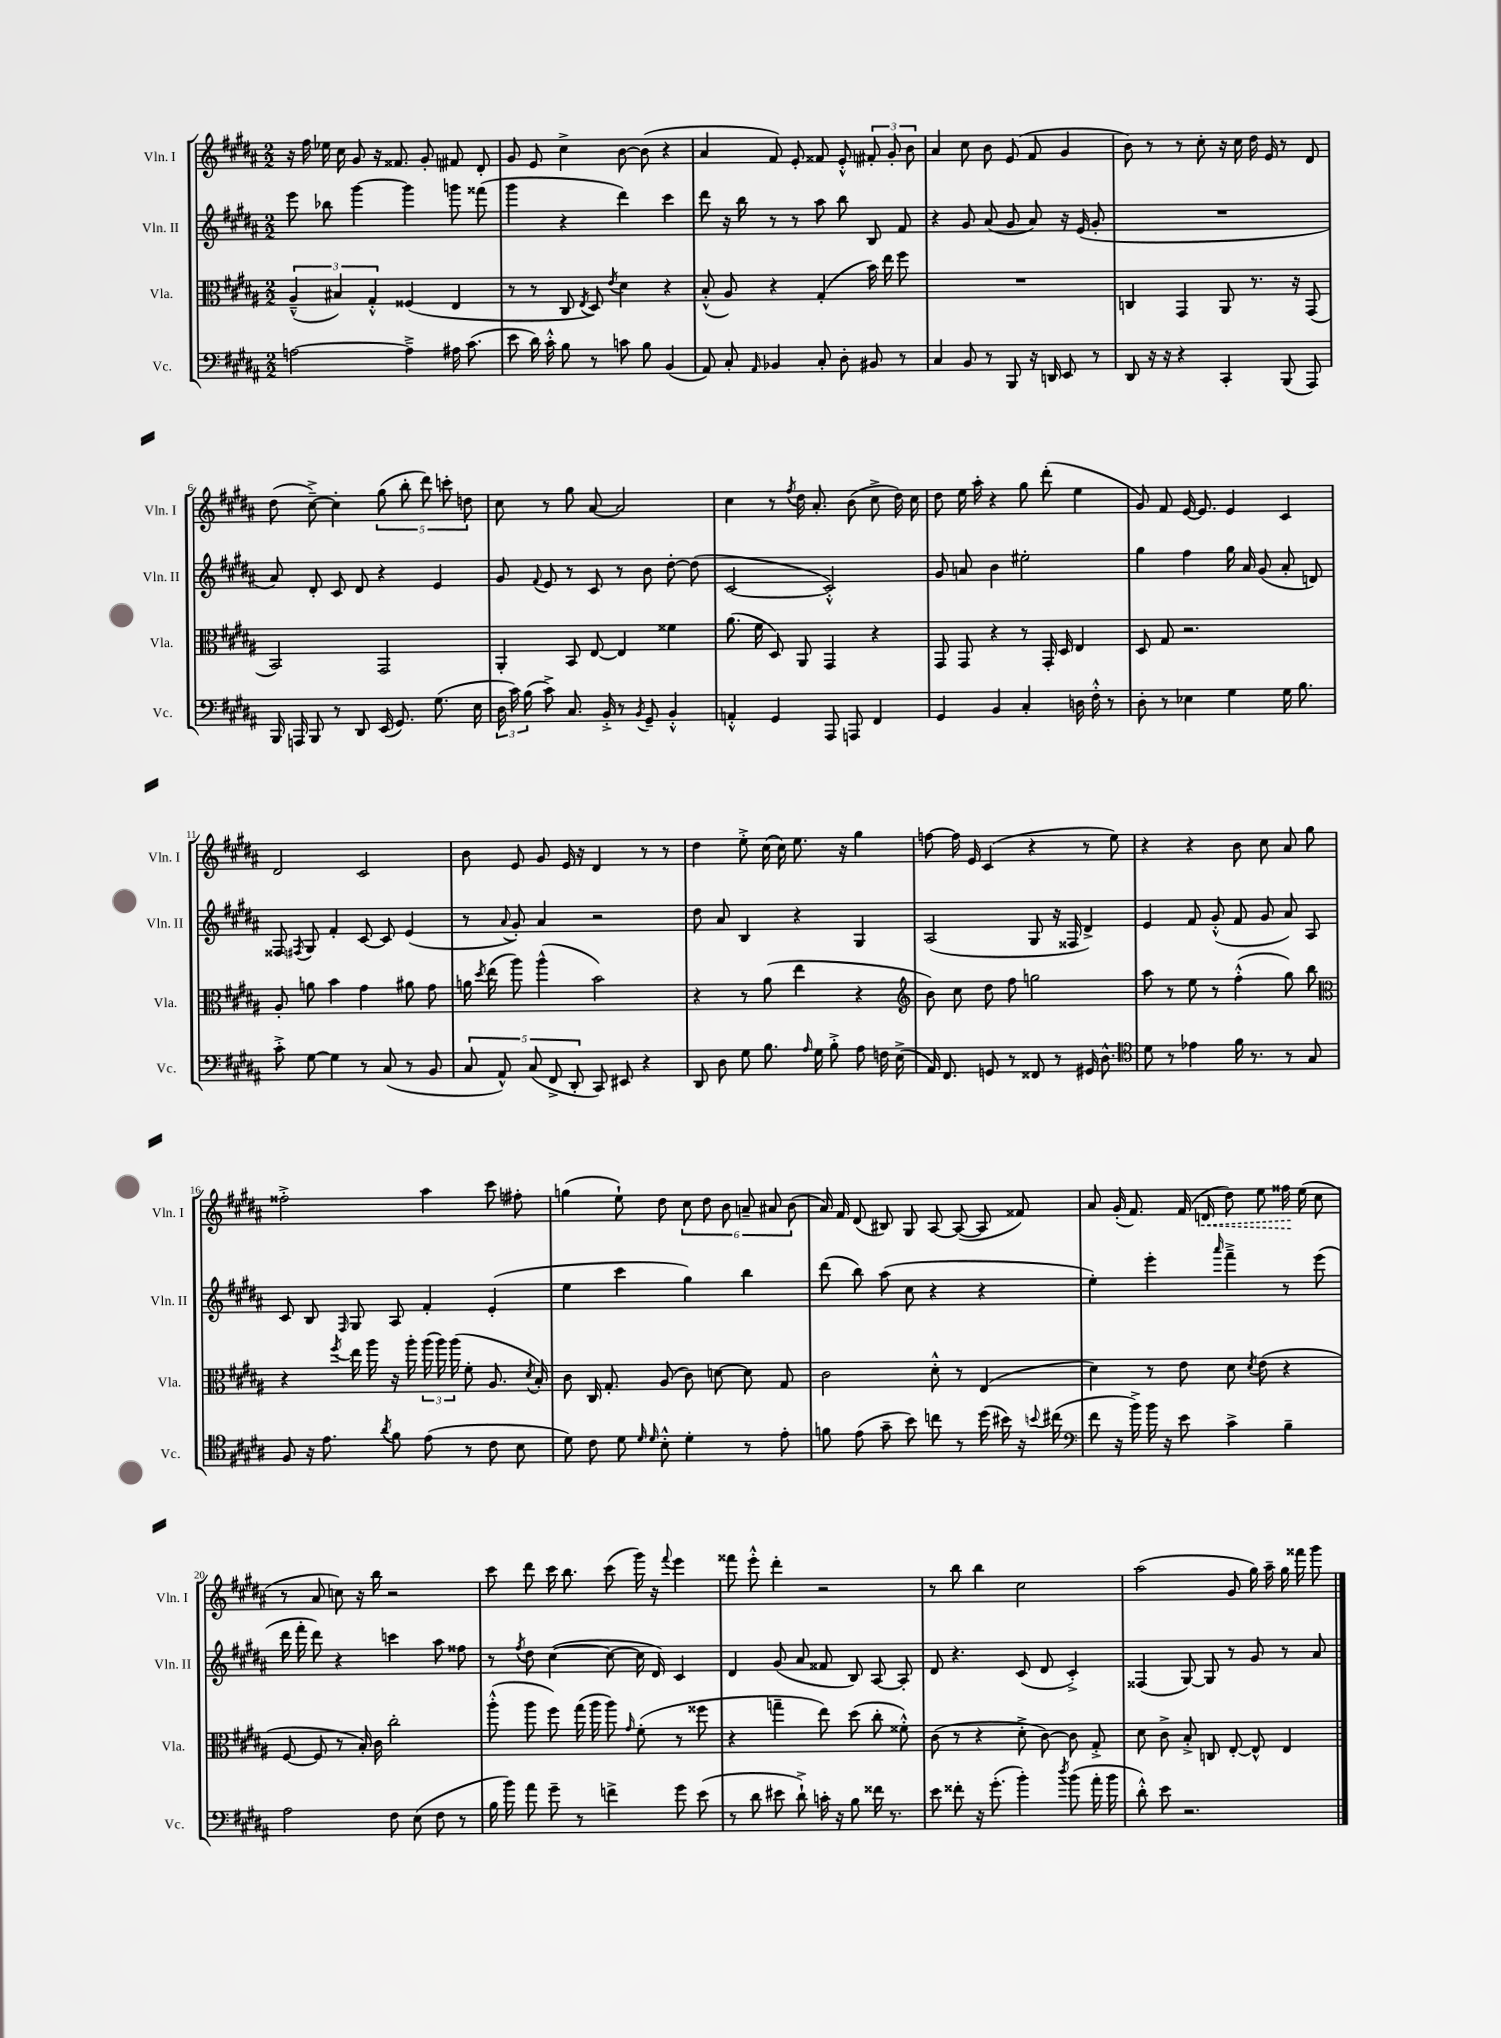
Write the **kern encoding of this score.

**kern	**kern	**kern	**kern
*staff4	*staff3	*staff2	*staff1
*clefF4	*clefC3	*clefG2	*clefG2
*k[f#c#g#d#a#]	*k[f#c#g#d#a#]	*k[f#c#g#d#a#]	*k[f#c#g#d#a#]
*M2/2	*M2/2	*M2/2	*M2/2
[2A	(6A#~^^	8eee	16r
.	.	.	16ff#
.	.	8bb-	16ee-
.	6B#)	.	.
.	.	.	16cc#
.	.	[4ggg#	8g#
.	6G#'^^	.	.
.	.	.	16r
.	.	.	8.f##
4A~^]	(4F##	4ggg#]	.
.	.	.	8g#'
16A#	4E	8ggg	8f#
(8.c#	.	.	.
.	.	(8fff##	8d#'
=	=	=	=
8e	8r	4ggg#	8g#
16d#)	8r	.	8e
16c#'^^	.	.	.
8B	8C#	4r	4cc#^
.	8qE	.	.
8r	8D#)	.	.
.	8qe	.	.
8c	4d#	4ddd#)	[8b
8B	.	.	(8b]
(4BB	4r	4ccc#	4r
=	=	=	=
8AA#)	(8B'^^	8ddd#	4a#
8C#'	8A#)	16r	.
.	.	16bb	.
16qqAA#	.	.	.
4BB-	4r	8r	8f#)
.	.	8r	8e'
8C#'	(4G#'	8aa#	8f##
8D#'	.	8bb	8e'^^
8BB#	16b)	8B	12f#'
.	16ee	.	.
.	.	.	12g#'
8r	8ff#	8f#	.
.	.	.	12b
=	=	=	=
4C#	1r	4r	4a#
8BB	.	8g#	8cc#
8r	.	(8a#	8b
8BBB	.	8g#	(8e
16r	.	8a#)	8f#
16DD	.	.	.
8EE	.	16r	4g#
.	.	(16e	.
8r	.	8g#'	.
=	=	=	=
8DD#	4C	1r	8b)
16r	.	.	8r
16r	.	.	.
4r	4GG#	.	8r
.	.	.	8cc#'
4CC#'	8AA#	.	16r
.	.	.	16cc#
.	8.r	.	16dd#
.	.	.	16e
(8BBB	.	.	8r
.	16r	.	.
8AAA#)	(8GG#	.	8d#
=	=	=	=
16BBB	2BB)	8a#)	(8dd#
16AAA	.	.	.
8BBB	.	8d#'	[8cc#~^)
8r	.	8c#	4cc#']
8DD#	.	8d#	.
(16EE	2GG#	4r	(10gg#
8.GG#)	.	.	.
.	.	.	10bb'
.	.	.	10ddd#)
(8.G#	.	4e	.
.	.	.	10ccc'
.	.	.	10dd
16E	.	.	.
=	=	=	=
24D#	4AA#'	8g#	8cc#
24c#)	.	.	.
(24B	.	.	.
.	.	8qqf#	.
8c#^)	.	8e	8r
8.C#	8BB	8r	8gg#
.	[8E	8c#	[8a#
16BB'^	.	.	.
8r	4E]	8r	2a#]
8qBB	.	.	.
8GG#~	.	8b	.
4BB'^^	4f##	[8dd#'	.
.	.	(8dd#]	.
=	=	=	=
4AA'^^	(8.a#	[2c#	4cc#
.	16f#	.	.
4GG#	8D#)	.	8r
.	.	.	8qff#
.	8AA#	.	16dd#
.	.	.	8.a#'
8AAA#	4GG#	2c#'^^])	.
8AAA	.	.	(8b
4FF#	4r	.	8cc#^
.	.	.	16dd#)
.	.	.	16cc#
=	=	=	=
4GG#	8GG#	8g#	8dd#
.	8GG#	8a	16ee
.	.	.	16aa#'
4BB	4r	4b	4r
4C#'	8r	2ee#'	8gg#
.	16GG#'	.	(8ddd#'
.	16D#	.	.
16D	4E	.	4ee
16F#'^^	.	.	.
8r	.	.	.
=	=	=	=
8D#'	8D#	4gg#	8g#)
8r	8G#	.	8f#
4E-	2.r	4ff#	[16e
.	.	.	8.e]
4G#	.	16gg#	4e
.	.	16a#	.
.	.	(8g#	.
16G#	.	8a#'	4c#
8.B	.	.	.
.	.	8d)	.
=	=	=	=
8c#'^	8A#'	8F##	2d#
.	.	8qF#	.
[8G#	8a	8G#	.
4G#]	4b	4f#'	.
8r	4g#	[8c#	2c#
(8C#	.	8c#]	.
8r	8a#	(4e	.
8BB	8g#	.	.
=	=	=	=
10C#	16a	8r	8b
.	8qdd#	.	.
.	(16ee	.	.
10AA#^^)	.	.	.
.	.	8qqa#	.
.	8aa#)	8g#')	8e
(10C#	.	.	.
.	(4aa#^^	4a#	8g#
10FF#^	.	.	.
.	.	.	16e
10DD#'	.	.	.
.	.	.	16r
8CC#)	2b)	2r	4d#
8EE#	.	.	.
4r	.	.	8r
.	.	.	8r
=	=	=	=
8DD#	4r	8dd#	4dd#
8D#	.	8a#	.
8G#	8r	4B	8ee'^
8.B	(8a#	.	(16cc#
.	.	.	16cc#)
.	4ee	4r	8.ee
16qqA#	.	.	.
16G#	.	.	.
8B'^	.	.	.
.	.	.	16r
8A#	4r	4G#	4gg#
16F	.	.	.
(16E^	.	.	.
=	=	=	=
*	*clefG2	*	*
16AA#)	8b)	(2A#	[8ff
8.FF#	.	.	.
.	8cc#	.	16ff]
.	.	.	16e
8GG	8dd#	.	(4c#
8r	8ff#	.	.
8FF##	2gg	8G#	4r
8r	.	16r	.
.	.	16F##	.
16GG#	.	4d#^)	8r
8.D#^^	.	.	.
.	.	.	8ee)
=	=	=	=
*clefC4	*	*	*
8d#	8aa#	4e	4r
8r	8r	.	.
4e-	8ee	8f#	4r
.	8r	(8g#'^^	.
16f#	(4ff#'^^	8f#	8b
8.r	.	.	.
.	.	8g#	8cc#
8r	8gg#)	8a#)	8a#
8G#	8bb	8A#	8gg#
=	=	=	=
*	*clefC3	*	*
8F#	4r	8c#	2ff##'^
16r	.	8B	.
8.e	.	.	.
.	8qff#	16qqF#	.
.	16ee	8G#	.
.	16aa#	.	.
8qa#	.	.	.
8f#	16r	8A#	.
.	16aa#'	.	.
(8e	(24aa#	4f#'	4aa#
.	24aa#)	.	.
.	(24aa#	.	.
8r	8f#'	.	.
8c#	8.A#	(4e'	8ccc#
8B	.	.	8ff#'
.	8qd#	.	.
.	16B')	.	.
=	=	=	=
8d#)	8c#	4ee	(4gg
8c#	16C#	.	.
.	8.G#'	.	.
8d#	.	4ccc#	8ee`)
16qqd#	.	.	.
16qqd#	.	.	.
8B'^^	(8A#	.	8dd#
4d#'	8c#)	4gg#)	12cc#
.	.	.	12dd#
.	[8d	.	.
.	.	.	12b
8r	8d]	4bb	12a~
.	.	.	12a#
8e'	8G#	.	.
.	.	.	(12b
=	=	=	=
8f	2c#	(8ddd#	16a#)
.	.	.	16f#
(8e	.	8bb)	(8d#
8g#~	.	(8aa#	8B#)
8b)	.	8cc#	8G#
8cc	8d#'^^	4r	[8A#
8r	8r	.	(8A#_
(16dd#	(4E	4r	8A#]
16b#)	.	.	.
16r	.	.	8f##)
8qqb	.	.	.
(16cc#	.	.	.
=	=	=	=
*clefF4	*	*	*
8f#	4d#)	4ee')	8a#
16r	.	.	(16g#'
16b^)	.	.	8.f#)
16b	8r	4eee'	.
16r	.	.	.
8e	8e	.	(16f#
.	.	.	16d
.	.	16qqaaa#	.
4c#^	8d#	4fff#~^	8dd#)
.	8qd#	.	.
.	(8e	.	8ee
4B~	4r	8r	16ff##
.	.	.	(16ee
.	.	(8eee	8cc#
=	=	=	=
2A#	[8F#	16ddd#	8r
.	.	16fff#'	.
.	8F#]	8ddd#)	8a#
.	8r	4r	8cc)
.	16B')	.	16r
.	16c#	.	16bb
8F#	2cc#'	4ccc	2r
(8E	.	.	.
8F#	.	8aa#	.
8r	.	8ff##	.
=	=	=	=
16B	(8aa#'^^	8r	8ccc#
16b)	.	.	.
.	.	8qff#	.
8a#	8aa#	8dd#	8ddd#
8g#~	8ff#)	([4cc#	16ccc#
.	.	.	8.bb
8r	(16gg#	.	.
.	16aa#	.	.
4f^	8aa#)	8cc#_	(8ccc#
.	16qqg#	.	.
.	(8f#'	16cc#]	16ggg#)
.	.	16d#)	16r
.	.	.	8qqfff#
8g#	8r	4c#	4eee
(8e	8ff##	.	.
=	=	=	=
8r	4r	4d#	8fff##
8d#	.	.	8eee'^^
8e#	4gg~	(8g#	4ddd#'
8d#`^)	.	8a#	.
16c'	8ee)	8f##	2r
16r	.	.	.
8B	(8dd#	8B)	.
16f##	8cc#'	[8A#	.
8.r	.	.	.
.	8f##'^^)	8A#']	.
=	=	=	=
8e	(8c#	8d#	8r
8f##'	8r	4.r	8bb
16r	4r	.	4bb
(8.g#'	.	.	.
4b')	8d#'^	(8c#	2cc#
.	[8c#)	8d#	.
8qdd#	.	.	.
(8b	8c#]	4c#'^)	.
16a#'	8G#'^	.	.
16b	.	.	.
=	=	=	=
8d#'^^)	8d#	(4F##	(2aa#
8e	8c#^	.	.
2.r	8B'^	[8G#)	.
.	8C	8G#]	.
.	[8E'	8r	8g#
.	8E^^]	8g#	16gg#)
.	.	.	16aa#~
.	4E	8r	16gg#
.	.	.	16fff##
.	.	8a#	8ggg#
==	==	==	==
*-	*-	*-	*-
